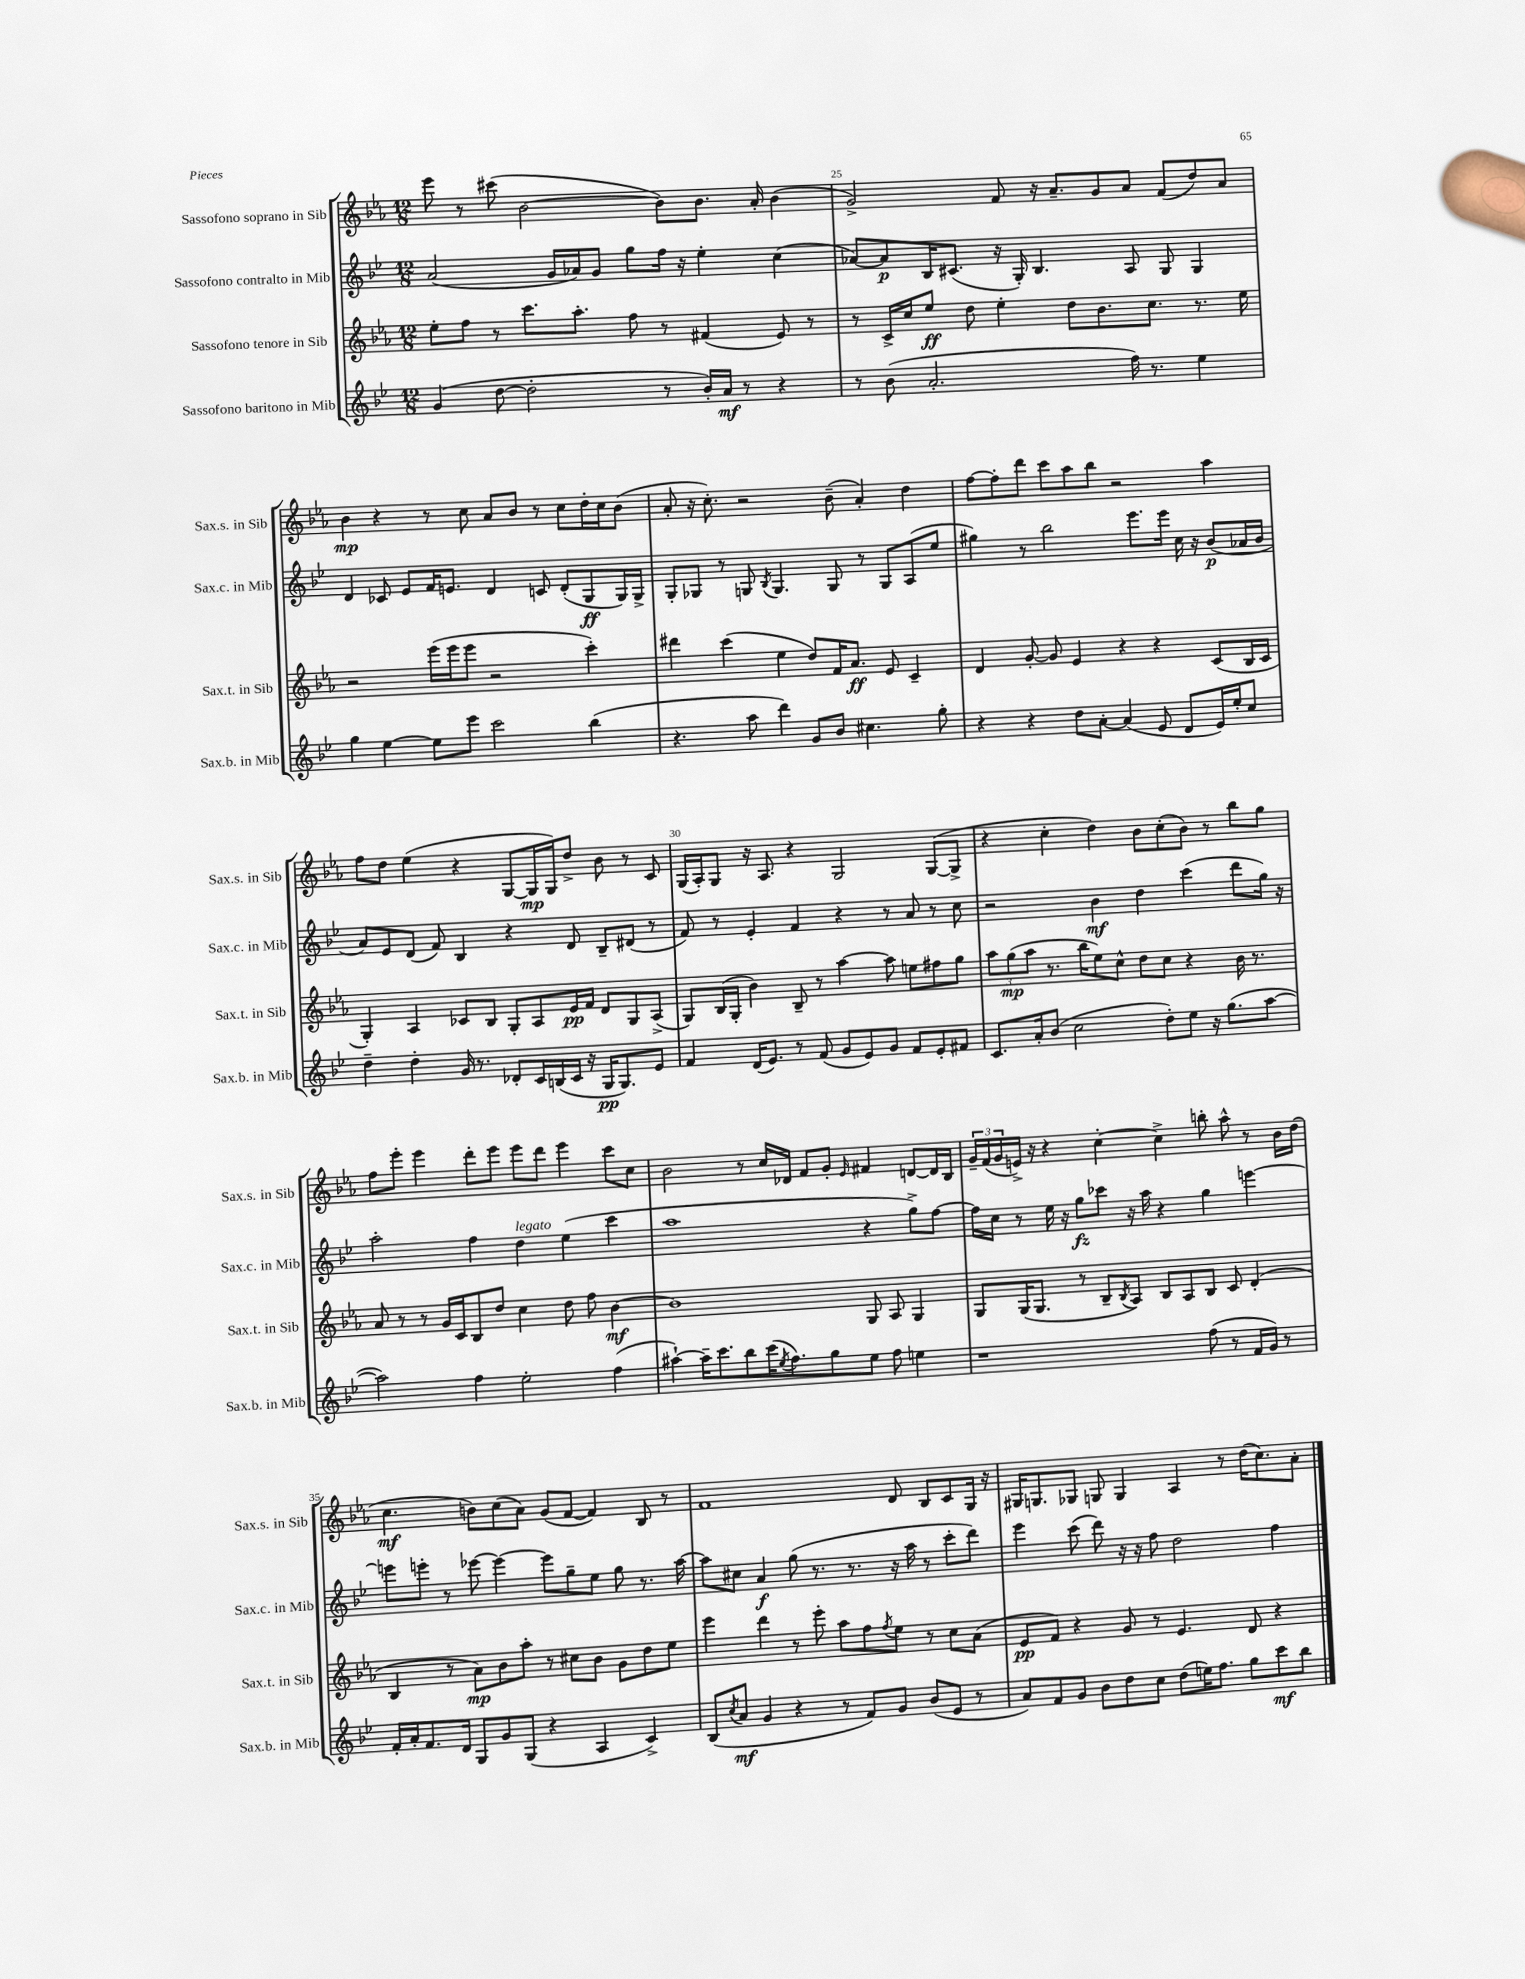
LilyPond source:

<<
\new StaffGroup <<
\new Staff = "s0" \with { instrumentName = "Sassofono soprano in Sib" shortInstrumentName = "Sax.s. in Sib" } {
    \clef treble \key ees \major \numericTimeSignature \time 12/8
    ees'''8 r8 cis'''8( bes'2~ bes'8) bes'8. aes'16-. bes'4( |
    g'2->) f'8 r16 aes'8.-- g'8 aes'8 f'8( d''8) aes'8 |
    bes'4\mp r4 r8 c''8 aes'8 bes'8 r8 c''8 d''16-. c''16 bes'8( |
    aes'8-. r16 c''8.-.) r2 bes'8--( aes'4-.) d''4 |
    f''8~ f''8-. d'''8 c'''8 aes''8 bes''8 r2 aes''4 |
    f''8 d''8 ees''4( r4 g8~ g16\mp g16) d''8-> bes'8 r8 c'8 |
    g16( aes16-.) g8 r16 aes8. r4 g2 g8~( g8-> |
    r4 c''4-. d''4) bes'8 c''8-.( bes'8) r8 bes''8 g''8 |
    f''8 ees'''8-. ees'''4 d'''8-. ees'''8 ees'''8 d'''8 ees'''4 c'''8 c''8 |
    bes'2 r8 c''16 des'16 f'8 g'8-. \grace { ees'16 } fis'4 d'8~ d'16 bes16 |
    \tuplet 3/2 { g'16-- f'16( g'16 } e'16->) r16 r4 c''4~-. c''4-> b''8-. aes''8-^ r8 bes'16 d''16( |
    c''4.\mf b'8) c''8( aes'8) g'8( f'8~ f'4) bes8 r8 |
    f'1 d'8 bes8 c'8 g16 r16 |
    gis16 g8. ges8 g8 g4 aes4 r8 d''16( c''8.) aes'8-. \bar "|." |
}
\new Staff = "s1" \with { instrumentName = "Sassofono contralto in Mib" shortInstrumentName = "Sax.c. in Mib" } {
    \clef treble \key bes \major \numericTimeSignature \time 12/8
    a'2( g'16 aes'16) g'8 g''8 f''16 r16 ees''4-. c''4( |
    aes'8~) aes'8\p bes16 cis'8.( r16 g16-.) bes4. a8 g8 g4 |
    d'4 ces'8 ees'8 f'16 e'8. d'4 c'8 d'8-.( g8\ff g16) g16-> |
    g8-. ges8 r8 g8 \acciaccatura { bes8 } g4. g8 r8 g8 a8( ees''8 |
    gis''4) r8 bes''2 ees'''8. ees'''16 c''16 r16 bes'8\p( aes'16 bes'16 |
    a'8) ees'8 d'8( f'8) bes4 r4 d'8 bes8-- dis'8( r8 |
    f'8) r8 ees'4-. f'4 r4 r8 a'8 r8 c''8 |
    r2 bes'4\mf d''4 c'''4( d'''8 g''16) r16 |
    a''2-. f''4 d''4^\markup { \italic "legato" } ees''4( c'''4 |
    a''1 r4 g''8->) f''8~ |
    f''16 c''16 r8 ees''16 r16 g''8\fz ces'''8 r16 a''16 r4 g''4 e'''4~ |
    e'''8 e'''8-. r8 ees'''8~ ees'''4~ ees'''8 g''8-- ees''8 g''8 r8. a''16~ |
    a''8 cis''8 a'4\f g''8( r8. r8. r16 a''16 r8 c'''8-. d'''8) |
    ees'''4 c'''8( d'''8) r16 r16 f''8 d''2 f''4 \bar "|." |
}
\new Staff = "s2" \with { instrumentName = "Sassofono tenore in Sib" shortInstrumentName = "Sax.t. in Sib" } {
    \clef treble \key ees \major \numericTimeSignature \time 12/8
    ees''8-. f''8 r8 c'''8. aes''8.-. f''8 r8 fis'4( ees'8) r8 |
    r8 c'16-> c''16 ees''8\ff d''8 ees''4-. d''8 bes'8. c''8. r8. ees''16 |
    r2 ees'''16( ees'''16 ees'''8 r2 c'''4-.) |
    dis'''4 c'''4( ees''4 d''8) f'16 aes'8.\ff ees'8 c'4-- |
    d'4 g'8~-. g'8 ees'4 r4 r4 c'8( bes16 c'16 |
    g4-.) aes4 ces'8 bes8 g8-. aes8 ees'16\pp f'16 d'8 g8 aes8->( |
    g8) bes16( g16-. bes'4) bes8-- r8 aes''4~ aes''8 e''8 fis''8 g''8 |
    \tuplet 3/2 { aes''8 g''8\mp( aes''8 } r8. bes''16 ees''8) c''8-^ d''8 c''8 r4 bes'16 r8. |
    aes'8 r8 r8 g'16 c'16 bes8 d''8 c''4 d''8 f''8 bes'4~\mf |
    bes'1 g8 aes8 g4 |
    g8 g16( g8. r8 bes8-- \acciaccatura { bes8 } aes8) bes8 aes8 bes8 c'8 d'4-.( |
    bes4 r8 aes'8\mp) bes'8 aes''8-. r8 cis''8 bes'8 g'8 d''8 ees''8 |
    ees'''4 d'''4 r8 ees'''8-. aes''8 f''8 \acciaccatura { f''8 } ees''8 r8 c''8 aes'8( |
    ees'8\pp f'8) r4 g'8 r8 ees'4. d'8 r4 \bar "|." |
}
\new Staff = "s3" \with { instrumentName = "Sassofono baritono in Mib" shortInstrumentName = "Sax.b. in Mib" } {
    \clef treble \key bes \major \numericTimeSignature \time 12/8
    g'4( d''8~ d''2-. r8 bes'16-.) a'16\mf r8 r4 |
    r8 bes'8( a'2.-. f''16) r8. ees''4 |
    g''4 ees''4~ ees''8 ees'''8 c'''2 bes''4( |
    r4. a''8 d'''4) g'8 bes'8 cis''4. g''8-. |
    r4 r4 d''8 a'8~-. a'4( ees'8 d'8 ees'16) ees''16-. c''8 |
    d''4-- d''4-. g'16 r8. des'8-. c'16 b16( c'16 r16 g16\pp g8.) ees'8 |
    f'4 d'16( ees'8.) r8 f'8( g'8 ees'8) g'8 f'8 ees'8-. fis'8 |
    c'8. a'16-. bes'8( c''2 d''8-.) ees''8 r16 g''8.( a''8~ |
    a''2) f''4 ees''2-. f''4( |
    ais''4~-!) ais''16-- c'''8. bes''8 c'''16( \acciaccatura { ees''8 } f''8.) g''8 ees''8 f''8 e''4 |
    r1 f''8( r8 f'16 g'16) r8 |
    f'16-. a'16-. f'8. d'16 g8 g'8 g8( r4 a4 c'4->) |
    bes8( \acciaccatura { c''8 } a'8\mf g'4 r4 r8 f'8) g'8 bes'8( ees'8 r8 |
    a'8) f'8 g'8 bes'8 d''8 c''8 d''8( e''16) f''8. g''8 c'''8\mf bes''8 \bar "|." |
}
>>
>>
\layout { \context { \Score currentBarNumber = #24 \override BarNumber.break-visibility = ##(#f #t #t) barNumberVisibility = #(every-nth-bar-number-visible 5) } }
